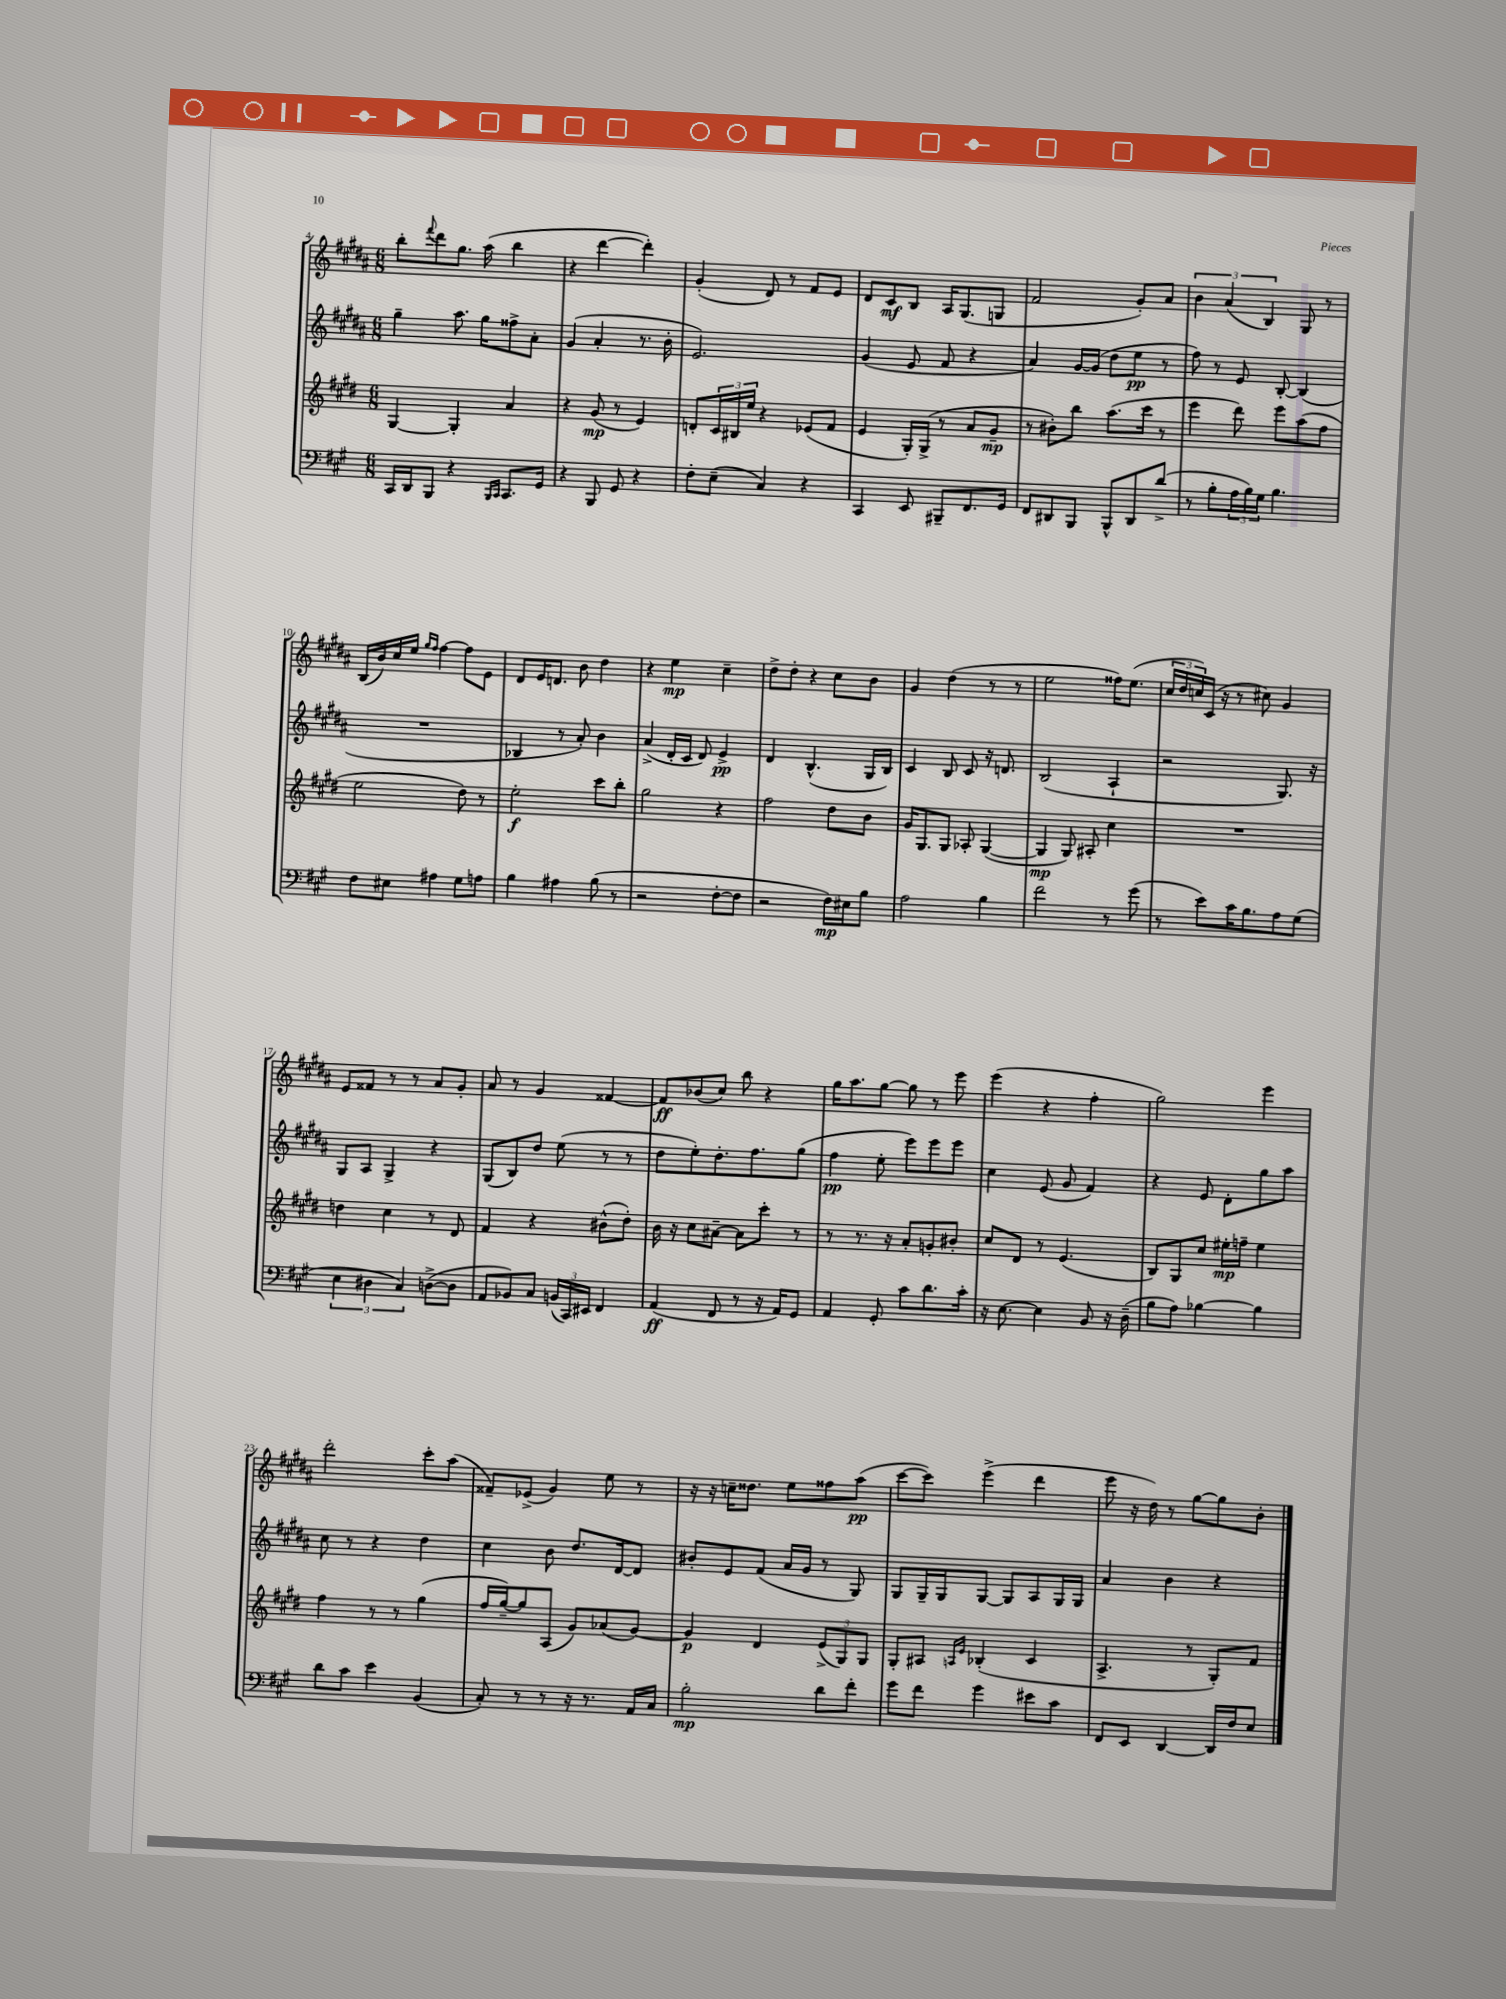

**kern	**kern	**kern	**kern
*staff4	*staff3	*staff2	*staff1
*clefF4	*clefG2	*clefG2	*clefG2
*k[f#c#g#]	*k[f#c#g#d#]	*k[f#c#g#d#a#]	*k[f#c#g#d#a#]
*M6/8	*M6/8	*M6/8	*M6/8
16CC#	[4G#	4gg#~	8bb'
16DD	.	.	.
.	.	.	8qqfff#
8BBB	.	.	8ddd#
4r	4G#']	8.aa#	8.gg#
.	.	16gg#	(16aa#
16qqBBB	.	.	.
16qqCC#	.	.	.
8.CC#	4a	8ff##^	4bb
.	.	8a#'	.
16GG#	.	.	.
=	=	=	=
4r	4r	(4g#	4r
8BBB	(8g#	4a#'	[4ddd#
8GG#	8r	.	.
4r	4e)	8.r	4ddd#'])
.	.	16b'	.
=	=	=	=
8F#'	8d'	2.e)	(4g#'
(8E~	24c#	.	.
.	24B#	.	.
.	24ee	.	.
4C#)	4r	.	8d#)
.	.	.	8r
4r	(8e-	.	8f#
.	8f#	.	8e
=	=	=	=
4CC#	4e	(4g#	8d#
.	.	.	8c#
8EE	16G#')	8e	8B
.	(16G#^	.	.
8BBB#~	8r	8f#	16A#
.	.	.	(8.G#
8.FF#	8a	4r	.
.	8g#~	.	8G
16GG#	.	.	.
=	=	=	=
8FF#	8r	4a#)	2f#
8DD#	8b#')	.	.
8BBB	8bb	[16g#	.
.	.	(16g#]	.
8BBB^^	(8.aa	8dd#	.
8DD#	.	8ee	8g#')
.	16ccc#	.	.
(8d^	8r	8r	8a#
=	=	=	=
8r	4eee	8ff#)	6b
8B'	.	8r	.
.	.	.	(6a#
24A	8ddd#)	8e	.
24B)	.	.	.
24G#	.	.	6B)
4.B	8eee	[8B'	.
.	(8aa	(4B]	8G#
.	8ff#	.	8r
=	=	=	=
8F#	2ee	2.r	(16B
.	.	.	16b)
8E#	.	.	16cc#
.	.	.	16ee
.	.	.	16qqgg#
.	.	.	16qqff#
4A#	.	.	[4ff#
8G#	8dd#)	.	8ff#]
8A	8r	.	8e
=	=	=	=
4B	2ee'	4B-	8d#
.	.	.	16e
.	.	.	8.d
4A#	.	8r	.
.	.	8a#')	8b
(8B	8ccc#	4b	4dd#
8r	8bb'	.	.
=	=	=	=
2r	2gg#	(4a#^	4r
.	.	16d#'	4ee
.	.	16c#	.
.	.	8d#)	.
[8F#'	4r	4e^	4cc#~
8F#]	.	.	.
=	=	=	=
2r	2ff#	4d#	8dd#^
.	.	.	8dd#'
.	.	(4.B^^	4r
16F#)	8dd#	.	8cc#
16E#	.	.	.
8B	8b	16G#	8b
.	.	16B)	.
=	=	=	=
2A	16g#	4c#	4g#
.	8.G#	.	.
.	8G#	8B	(4dd#
.	8A-'	8c#	.
4B	([4G#	16r	8r
.	.	8.d	.
.	.	.	8r
=	=	=	=
2f#	4G#]	(2B	2ee
.	8G#)	.	.
.	8A#'	.	.
8r	4cc#	4A#`	16ff##)
.	.	.	(8.ee
(8g#	.	.	.
=	=	=	=
8r	2.r	2r	24cc#
.	.	.	24dd#
.	.	.	24cc)
8e)	.	.	(16c#
.	.	.	16r
16c#	.	.	8r
8.B	.	.	.
.	.	.	8cc#)
8A	.	8.G#)	4g#
(8G#	.	.	.
.	.	16r	.
=	=	=	=
6E	4dd	8G#	8e
.	.	8A#	8f##
6D#	.	.	.
.	4cc#	4G#^	8r
6C#)	.	.	.
.	.	.	8r
([8D^	8r	4r	8a#
8D]	8d#	.	8g#'
=	=	=	=
8AA	4f#	(8G#	8a#
8BB-)	.	8B)	8r
8C#	4r	8dd#	4g#
(24BB	.	(8ee	.
24CC#)	.	.	.
24EE#	.	.	.
4FF#	(8b#^^	8r	[4f##
.	8dd#')	8r	.
=	=	=	=
(4AA	16b	8dd#	8f##]
.	16r	.	.
.	8cc#	8ee')	(8b-
8FF#	[8a#~	8.dd#'	8cc#)
8r	8a#]	.	8bb
.	.	8.ff#	.
16r	8ccc#'	.	4r
16AA)	.	.	.
8GG#	8r	(8gg#	.
=	=	=	=
4AA	8r	4ff#	16gg#
.	.	.	8.aa#
.	8.r	.	.
8GG#'	.	8ee'	[8gg#
.	16r	.	.
8c#	8a'	8eee)	8gg#]
8.d	8g'	8eee	8r
.	8b#'	8eee	8eee
16c#'	.	.	.
=	=	=	=
16r	8cc#	4cc#	(4eee
[8.E	.	.	.
.	8d#	.	.
4E]	8r	(8e	4r
.	(4.e	8g#	.
8BB	.	4f#)	4ff#'
16r	.	.	.
(16D~	.	.	.
=	=	=	=
8B	8B)	4r	2gg#)
8A)	8G#	.	.
[4B-	8cc#	8e	.
.	16ee#'	8d#'	.
.	16ff~	.	.
4B-]	4ee#	8gg#	4eee
.	.	8aa#	.
=	=	=	=
8d	4ff#	8cc#	2ddd#'
8c#	.	8r	.
4e	8r	4r	.
.	8r	.	.
(4BB	(4gg#	4dd#	8ccc#'
.	.	.	(8aa#
=	=	=	=
8C#')	16ff#	4cc#	8f##~)
.	[16gg#~)	.	.
8r	8gg#]	.	(8e-^
8r	(8A	8b	4g#)
16r	8g#)	8.dd#	.
8.r	.	.	.
.	(8a-	.	8ee
.	.	[16d#	.
16AA	[8g#)	8d#]	8r
16C#	.	.	.
=	=	=	=
2B'	4g#]	8b#'	16r
.	.	.	16r
.	.	8e	16cc~
.	.	.	8.dd##
.	4d#	(8f#	.
.	.	16a#	8ee
.	.	16g#	.
8d	(12e^	8r	8ff##
.	12G#)	.	.
8f#'	.	8G#)	(8aa#
.	12G#	.	.
=	=	=	=
8g#	8G#'	8G#	[8ccc#
8f#	8A#	16G#~	8ccc#])
.	.	16G#	.
.	16qqA	.	.
.	16qqe	.	.
4g#	(4B-'	[8G#	(4eee^
.	.	8G#]	.
8e#	4c#	8A#	4ddd#
8c#	.	16G#	.
.	.	16G#	.
=	=	=	=
8FF#	4.A^	4a#	8eee
8EE	.	.	16r
.	.	.	16dd#)
[4DD	.	4b	8r
.	8r	.	[8gg#
16DD]	8G#')	4r	8gg#]
16F#	.	.	.
8E	8f#	.	8b'
==	==	==	==
*-	*-	*-	*-
